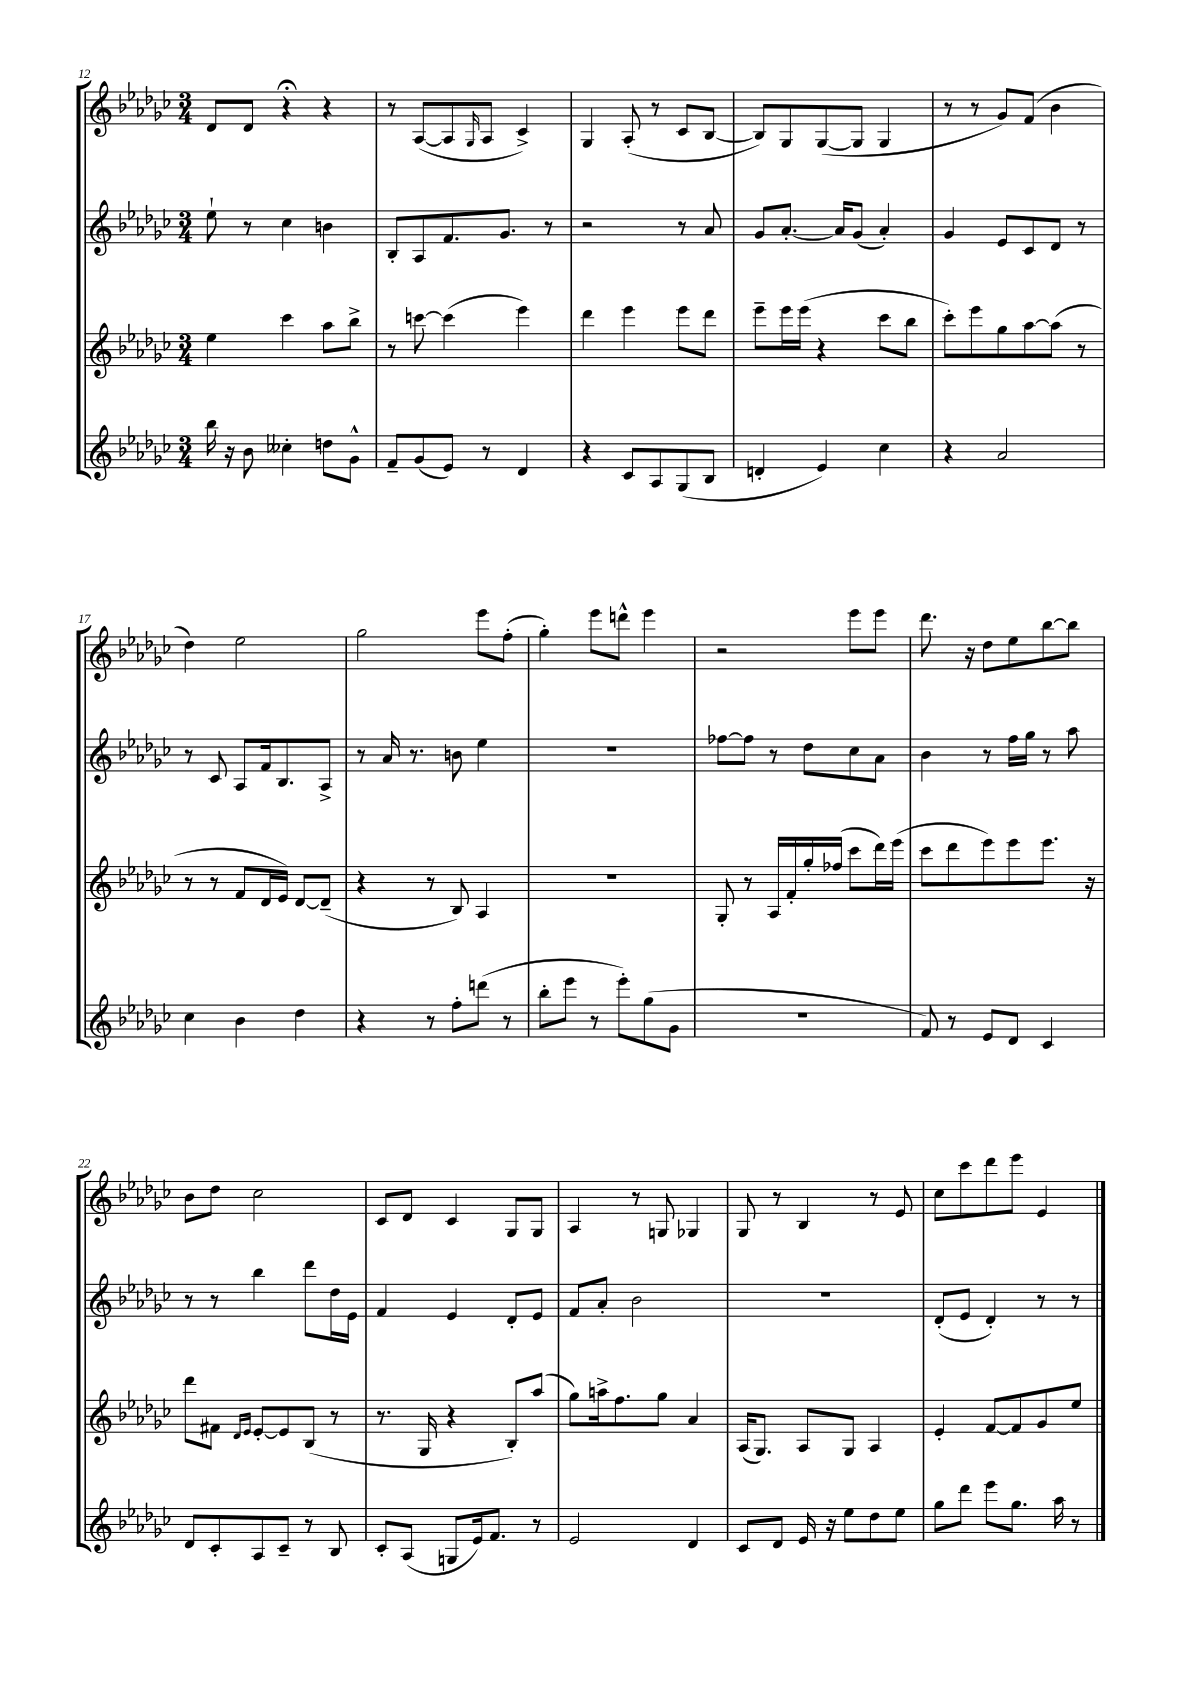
<<
\new StaffGroup <<
\new Staff = "s0" {
    \clef treble \key ges \major \numericTimeSignature \time 3/4
    des'8 des'8 r4\fermata r4 |
    r8 aes8~( aes8 \grace { ges16 } aes8 ces'4->) |
    ges4 aes8-.( r8 ces'8 bes8~ |
    bes8) ges8 ges8~( ges8 ges4 |
    r8 r8 ges'8) f'8( bes'4 |
    des''4) ees''2 |
    ges''2 ees'''8 f''8-.( |
    ges''4-.) ees'''8 d'''8-^ ees'''4 |
    r2 ees'''8 ees'''8 |
    des'''8. r16 des''8 ees''8 bes''8~ bes''8 |
    bes'8 des''8 ces''2 |
    ces'8 des'8 ces'4 ges8 ges8 |
    aes4 r8 g8 ges4 |
    ges8 r8 bes4 r8 ees'8 |
    ces''8 ces'''8 des'''8 ees'''8 ees'4 \bar "|." |
}
\new Staff = "s1" {
    \clef treble \key ges \major \numericTimeSignature \time 3/4
    ees''8-! r8 ces''4 b'4 |
    bes8-. aes8 f'8. ges'8. r8 |
    r2 r8 aes'8 |
    ges'8 aes'8.~-. aes'16 ges'8( aes'4-.) |
    ges'4 ees'8 ces'8 des'8 r8 |
    r8 ces'8 aes8 f'16 bes8. aes8-> |
    r8 aes'16 r8. b'8 ees''4 |
    R2. |
    fes''8~ fes''8 r8 des''8 ces''8 aes'8 |
    bes'4 r8 f''16 ges''16 r8 aes''8 |
    r8 r8 bes''4 des'''8 des''16 ees'16 |
    f'4 ees'4 des'8-. ees'8 |
    f'8 aes'8-. bes'2 |
    R2. |
    des'8-.( ees'8 des'4-.) r8 r8 \bar "|." |
}
\new Staff = "s2" {
    \clef treble \key ges \major \numericTimeSignature \time 3/4
    ees''4 ces'''4 aes''8 bes''8-> |
    r8 c'''8~ c'''4( ees'''4) |
    des'''4 ees'''4 ees'''8 des'''8 |
    ees'''8-- ees'''16 ees'''16( r4 ces'''8 bes''8 |
    ces'''8-.) ees'''8 ges''8 aes''8~ aes''8( r8 |
    r8 r8 f'8 des'16 ees'16) des'8~ des'8--( |
    r4 r8 bes8) aes4 |
    R2. |
    ges8-. r8 aes16 f'16-. ges''16-. fes''16( ces'''8 des'''16) ees'''16( |
    ces'''8 des'''8 ees'''8) ees'''8 ees'''8. r16 |
    des'''8 fis'8 \grace { des'16 ees'16 } ees'8~-. ees'8 bes8( r8 |
    r8. ges16 r4 bes8-.) aes''8( |
    ges''8) a''16-> f''8. ges''8 aes'4 |
    aes16( ges8.) aes8 ges8 aes4 |
    ees'4-. f'8~ f'8 ges'8 ees''8 \bar "|." |
}
\new Staff = "s3" {
    \clef treble \key ges \major \numericTimeSignature \time 3/4
    bes''16 r16 bes'8 ceses''4-. d''8 ges'8-^ |
    f'8-- ges'8( ees'8) r8 des'4 |
    r4 ces'8 aes8 ges8( bes8 |
    d'4-. ees'4) ces''4 |
    r4 aes'2 |
    ces''4 bes'4 des''4 |
    r4 r8 f''8-. d'''8( r8 |
    bes''8-. ees'''8 r8 ees'''8-.) ges''8( ges'8 |
    R2. |
    f'8) r8 ees'8 des'8 ces'4 |
    des'8 ces'8-. aes8 ces'8-- r8 bes8 |
    ces'8-. aes8( g8 ees'16) f'8. r8 |
    ees'2 des'4 |
    ces'8 des'8 ees'16 r16 ees''8 des''8 ees''8 |
    ges''8 des'''8 ees'''8 ges''8. aes''16 r8 \bar "|." |
}
>>
>>
\layout { \context { \Score currentBarNumber = #12 } }
